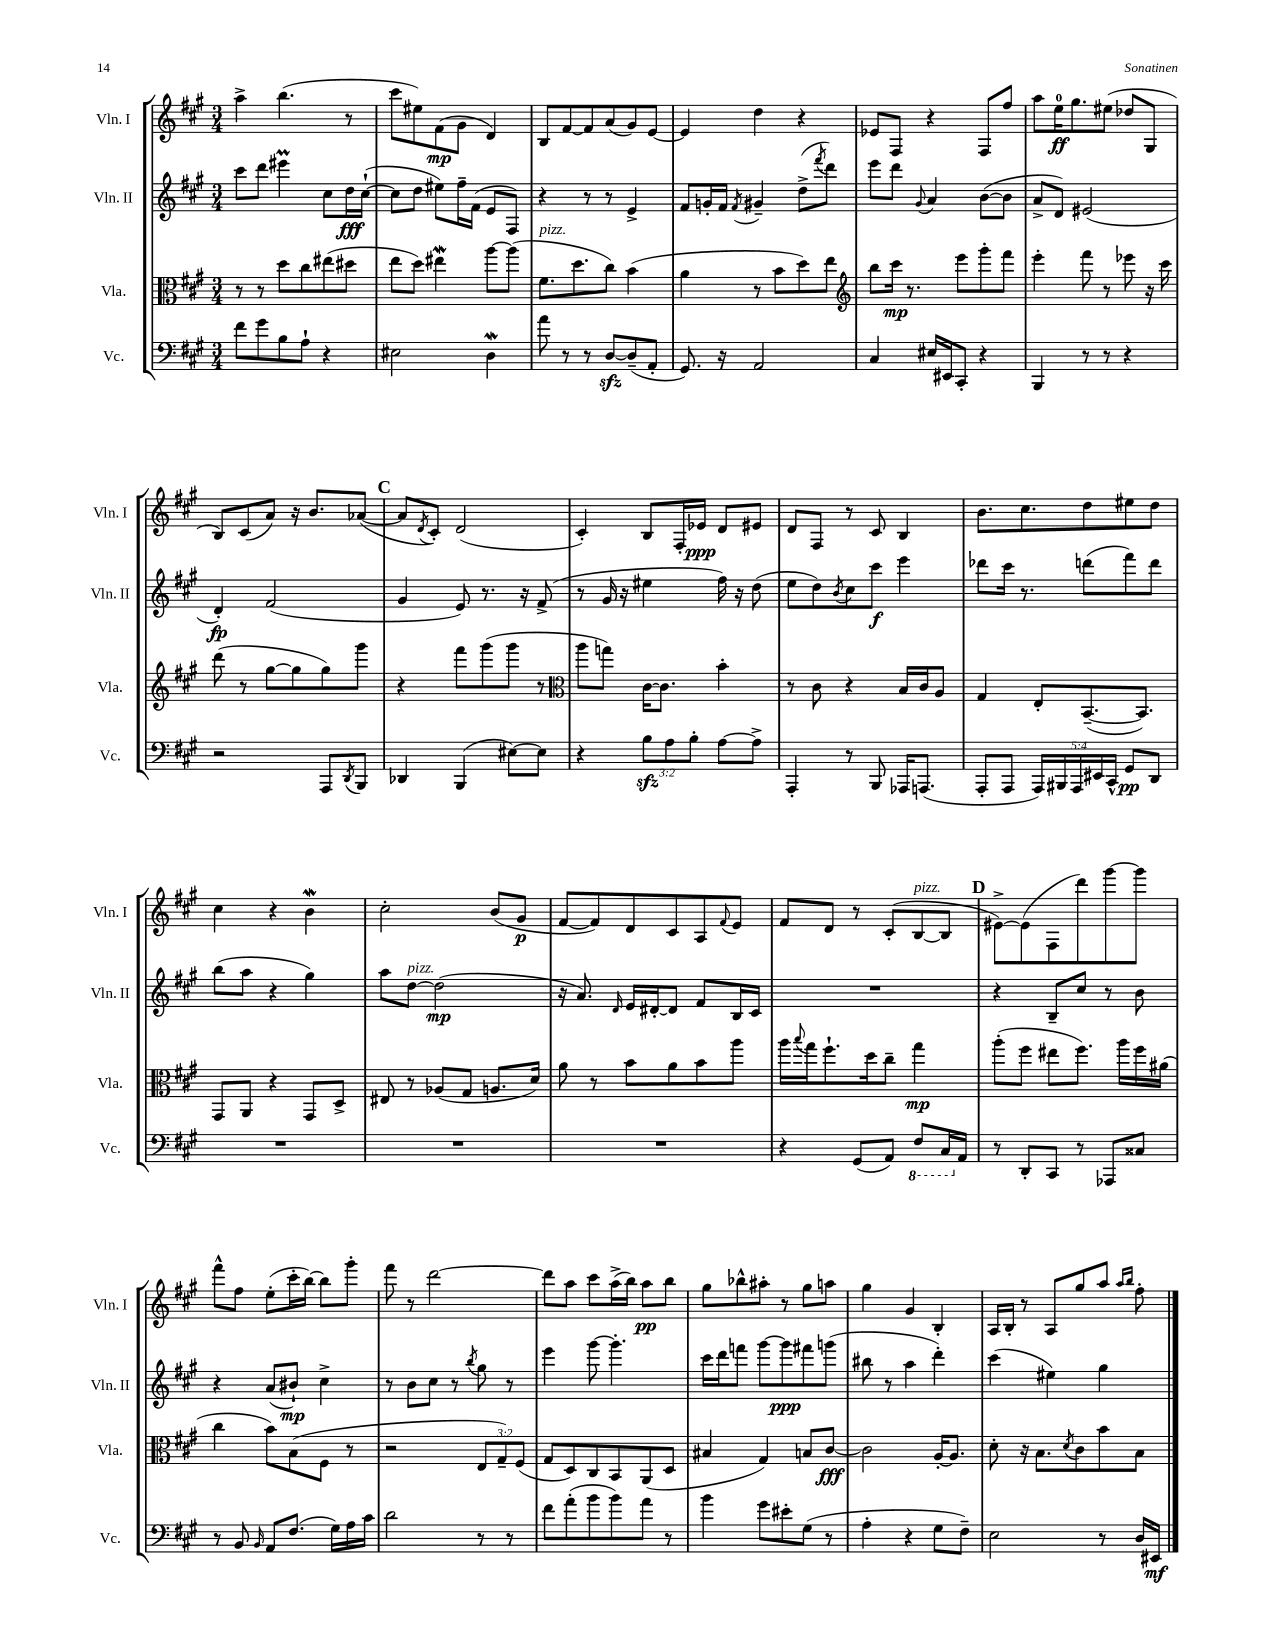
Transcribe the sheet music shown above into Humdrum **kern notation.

**kern	**kern	**kern	**kern
*staff4	*staff3	*staff2	*staff1
*clefF4	*clefC3	*clefG2	*clefG2
*k[f#c#g#]	*k[f#c#g#]	*k[f#c#g#]	*k[f#c#g#]
*M3/4	*M3/4	*M3/4	*M3/4
8f#\L	8r	8ccc#\L	4aa^\
8g#\	8r	8ddd\J	.
8B\	8dd\L	4eee#\	(4.bb\
8A`\J	8cc#\	.	.
4r	(8ee#\	8cc#\L	.
.	8dd#\J	16dd\L	8r
.	.	([16cc#`\JJ	.
=	=	=	=
2E#\	8ee\L	8cc#\]L	8ccc#\L
.	8dd\J)	8dd\J	8ee#\)
.	4ee#\	8ee#\L)	(8f#\
.	.	16ff#~\L	8g#\J
.	.	(16f#\JJ	.
4D\	[8aa\L	8e/L	4d/)
.	(8aa\]J	8F#/J)	.
=	=	=	=
8a\	8.f#\L	4r	8B/L
8r	.	.	[8f#/
.	8.dd\	.	.
8r	.	8r	8f#/]
[8D/L	8cc#\J)	8r	(8a/
(8D~/]	(4b\	4e^/	8g#/)
8AA'/J	.	.	[8e/J
=	=	=	=
8.GG#/)	4a\	8f#/L	4e/]
.	.	16g'/L	.
16r	.	16f#/JJ	.
.	.	8qf#/	.
2AA/	8r	4g#~/	4dd\
.	8b\L	.	.
.	8dd\)	(8dd^\L	4r
.	.	8qfff#/	.
.	8ee\J	8ddd\J)	.
=	=	=	=
*	*clefG2	*	*
4C#/	8bb\L	8eee\L	8e-/L
.	16ccc#\Jk	8ddd\J	8F#/J
.	8.r	.	.
.	.	8qqg#/	.
16E#/LL	.	4a/	4r
16EE#/J	.	.	.
8CC#'/J	8eee\L	.	.
4r	8ggg#'\	([8b\L	8F#/L
.	8fff#\J	8b\]J	8ff#/J
=	=	=	=
4BBB/	4eee'\	8a^/L	8aa\L
.	.	8d/J)	16ee\K
.	.	.	8.gg#\
8r	8fff#\	(2e#/	.
8r	8r	.	(8ee#\J
4r	8eee-\	.	8dd-/L
.	16r	.	8G#/J
.	16ccc#\	.	.
=	=	=	=
2r	(8ddd\	4d'/)	8B/L)
.	8r	.	(8c#/
.	[8gg#\L	(2f#/	8a/J)
.	8gg#\]	.	16r
.	.	.	8.b/L
8AAA/L	8gg#\)	.	.
8qDD/	.	.	.
8BBB/J	8ggg#\J	.	([8a-/J
=	=	=	=
4DD-/	4r	4g#/	8a-/]L
.	.	.	8qd/
.	.	.	8c#'/J)
(4BBB/	8fff#\L	8e/)	(2d/
.	(8ggg#\	8.r	.
[8E#\L)	8ggg#\J	.	.
.	.	16r	.
8E#\]J	8r	(8f#^/	.
=	=	=	=
*	*clefC3	*	*
4r	8aa\L	8r	4c#'/)
.	8gg\J)	16g#/	.
.	.	16r	.
12B\L	[16c#\LK	4ee#\	8B/L
.	8.c#\]J	.	.
12A\	.	.	.
.	.	.	16F#'/L
12B'\J	.	.	.
.	.	.	16e-/JJ
[8A\L	4b'\	16ff#\)	8d/L
.	.	16r	.
8A^\]J	.	(8dd\	8e#/J
=	=	=	=
4AAA'/	8r	8ee\L	8d/L
.	8c#\	8dd\)	8F#/J
.	.	8qb/	.
8r	4r	8cc#\	8r
8BBB/	.	8ccc#\J	8c#/
16AAA-/LK	16B/LL	4eee\	4B/
(8.AAA/J	16c#/J	.	.
.	8A/J	.	.
=	=	=	=
8AAA'/L	4G#/	8ddd-\L	8.b\L
8AAA/J	.	16ccc#\Jk	.
.	.	8.r	8.cc#\
20AAA/LL)	8E'/L	.	.
20BBB#/	.	.	.
20AAA/	.	.	.
.	([8.BB~/	(8ddd\L	8dd\
20EE#/	.	.	.
20CC#^^/JJ	.	.	.
8GG#/L	.	8fff#\)	8ee#\
.	8.BB/]J)	.	.
8DD/J	.	8ddd\J	8dd\J
=	=	=	=
2.r	8GG#/L	(8bb\L	4cc#\
.	8AA/J	8aa\J	.
.	4r	4r	4r
.	8GG#/L	4gg#\)	4b\
.	8D^/J	.	.
=	=	=	=
2.r	8E#/	8aa\L	2cc#'\
.	8r	[8dd\J	.
.	(8A-/L	(2dd\]	.
.	8G#/J	.	.
.	8.A/L	.	(8b/L
.	.	.	8g#/J
.	16d/Jk)	.	.
=	=	=	=
2.r	8a\	16r	[8f#/L
.	.	8.a/)	.
.	8r	.	8f#/])
.	.	16qqd/	.
.	8b\L	16e/LL	8d/
.	.	[16d#'/J	.
.	8a\	8d#/]J	8c#/
.	8b\	8f#/L	8A/
.	.	.	8qqf#/
.	8aa\J	16B/L	8e/J
.	.	16c#/JJ	.
=	=	=	=
4r	16aa\LL	2.r	8f#/L
.	8qqbb/	.	.
.	16gg#\J	.	.
.	8.ff#`\	.	8d/J
(8GG#/L	.	.	8r
.	16dd\k	.	.
8AA/J)	8cc#~\J	.	(8c#'/L
8FF#/L	4gg#\	.	[8B/
16CC#/L	.	.	8B/]J
16AA/JJ	.	.	.
=	=	=	=
8r	(8aa'\L	4r	[8e#^\L)
8DD'/L	8ff#\J	.	(8e#\]
8CC#/J	8ee#\L	8B~/L	8F#\
8r	8.ff#\J)	8cc#/J	8ddd\)
8AAA-/L	.	8r	[8ggg#\
.	16aa\LL	.	.
8C##/J	16ff#\	8b\	8ggg#\]J
.	(16a#\JJ	.	.
=	=	=	=
8r	4cc#\	4r	8fff#^^\L
8BB/	.	.	8ff#\J
16qqBB/	.	.	.
8AA/L	8b\L)	(8a/L	(8ee'\L
(8.F#/J	(8B\	8b#`/J)	16ccc#'\L
.	.	.	[16bb\JJ)
.	8F#\J	4cc#^\	8bb\]L
16G#\LL)	.	.	.
16A\	8r	.	8ggg#'\J
16c#\JJ	.	.	.
=	=	=	=
2d\	2r	8r	8fff#\
.	.	8b\L	8r
.	.	8cc#\J	[2ddd\
.	.	8r	.
.	.	8qbb/	.
8r	12E/L	8gg#\	.
.	12G#~/)	.	.
8r	.	8r	.
.	(12F#/J	.	.
=	=	=	=
8f#\L	8G#/L	4eee\	8ddd\]L
(8a'\	8D/)	.	8aa\J
8b\	8C#/	[8ggg#\	8ccc#\L
8b\)	8BB/	4.ggg#'\]	(16aa^\L
.	.	.	16bb\JJ)
8a\J	(8AA/	.	8aa\L
8r	8D/J	.	8bb\J
=	=	=	=
4b\	4B#/	16ccc#\LL	8gg#\L
.	.	16ddd\J	.
.	.	8fff\J	8bb-^^\
8g#\L	4G#/)	[8ggg#\L	8aa#'\J
8e#'\	.	8ggg#\]	8r
(8G#\J	8B/L	8fff#\	8gg#\L
8r	[8c#/J	(8ggg\J	8aa\J
=	=	=	=
4A'\	2c#\]	8bb#\	4gg#\
.	.	8r	.
4r	.	4aa\	4g#/
8G#\L	[16A'/LK	4ddd'\)	4B'/
.	8.A/]J	.	.
8F#~\J)	.	.	.
=	=	=	=
2E\	8d'\	(4ccc#\	16A/LL
.	.	.	16B'/JJ
.	16r	.	8r
.	8.B\L	.	.
.	.	4ee#\)	8A/L
.	8qd/	.	.
.	8c#\	.	8gg#/
8r	8b\	4gg#\	8aa/J
.	.	.	16qqaa/LL
.	.	.	16qqbb/JJ
16D/LL	8B\J	.	8ff#'\
16EE#/JJ	.	.	.
==	==	==	==
*-	*-	*-	*-
